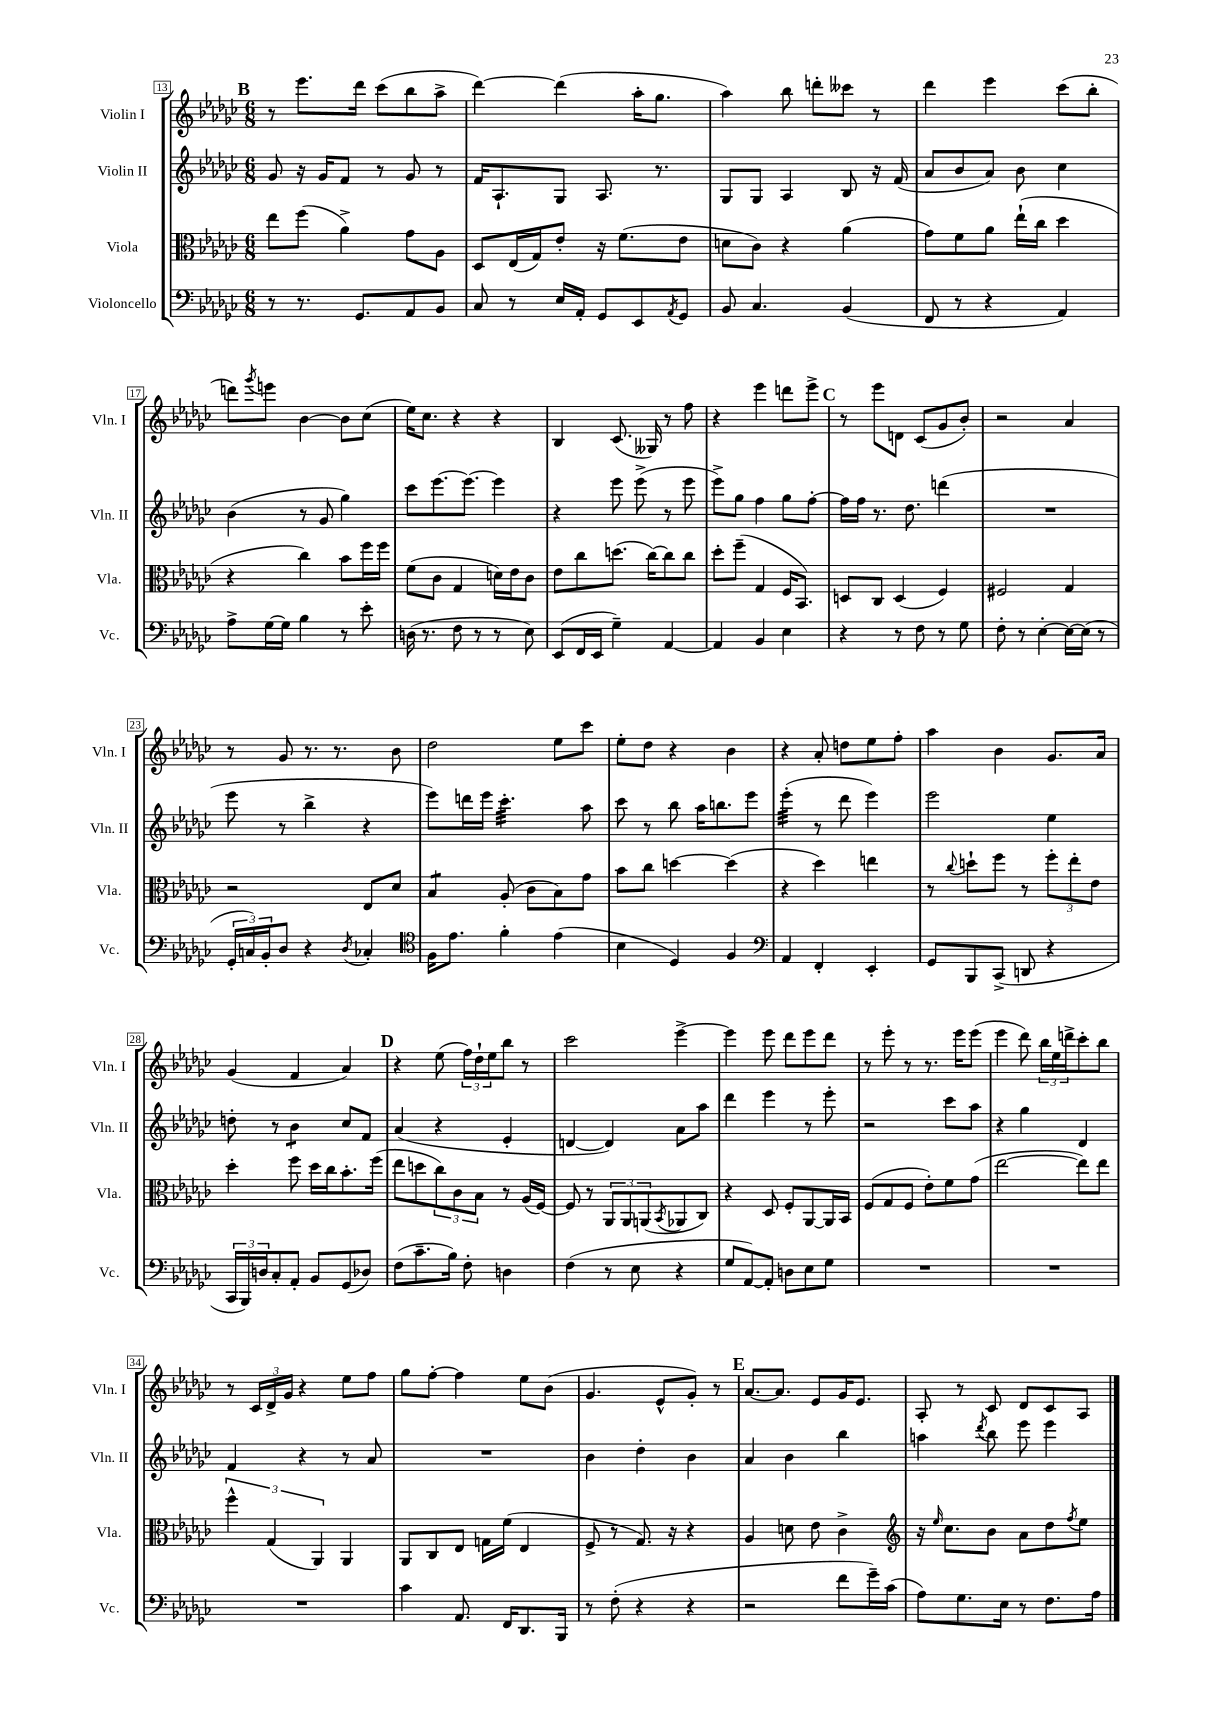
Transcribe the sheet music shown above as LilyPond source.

<<
\new StaffGroup <<
\new Staff = "s0" \with { instrumentName = "Violin I" shortInstrumentName = "Vln. I" } {
    \clef treble \key ges \major \numericTimeSignature \time 6/8
    \mark \markup { \bold "B" } r8 ees'''8. des'''16 ces'''8( bes''8 aes''8-> |
    des'''4~) des'''4( aes''16-. ges''8. |
    aes''4) bes''8 d'''8-. ceses'''8 r8 |
    des'''4 ees'''4 ces'''8( bes''8-. |
    d'''8) \acciaccatura { ges'''8 } e'''8 bes'4~ bes'8 ces''8( |
    ees''16) ces''8. r4 r4 |
    bes4 ces'8.( geses16) r8 f''8 |
    r4 ees'''4 d'''8 ees'''8-> |
    \mark \markup { \bold "C" } r8 ees'''8 d'8 ces'8( ges'8 bes'8-.) |
    r2 aes'4 |
    r8 ges'8 r8. r8. bes'8 |
    des''2 ees''8 ces'''8 |
    ees''8-. des''8 r4 bes'4 |
    r4 aes'8-. d''8 ees''8 f''8-. |
    aes''4 bes'4 ges'8. aes'16 |
    ges'4( f'4 aes'4) |
    \mark \markup { \bold "D" } r4 ees''8( \tuplet 3/2 { f''16) des''16-! ees''16 } bes''8 r8 |
    ces'''2 ees'''4~-> |
    ees'''4 ees'''8 des'''8 ees'''8 des'''8 |
    r8 ees'''8-. r8 r8. ees'''16 ees'''8( |
    ees'''4 des'''8) \tuplet 3/2 { bes''16 ees''16 d'''16-> } ces'''8-. bes''8 |
    r8 \tuplet 3/2 { ces'16 des'16-> ges'16 } r4 ees''8 f''8 |
    ges''8 f''8~-. f''4 ees''8 bes'8( |
    ges'4. ees'8-^ ges'8-.) r8 |
    \mark \markup { \bold "E" } aes'8.~ aes'8. ees'8 ges'16 ees'8. |
    aes8-. r8 ces'8 des'8 ces'8 aes8 \bar "|." |
}
\new Staff = "s1" \with { instrumentName = "Violin II" shortInstrumentName = "Vln. II" } {
    \clef treble \key ges \major \numericTimeSignature \time 6/8
    \mark \markup { \bold "B" } ges'8 r16 ges'16 f'8 r8 ges'8 r8 |
    f'16 aes8.-! ges8 aes8. r8. |
    ges8 ges8 aes4 bes8 r16 f'16( |
    aes'8 bes'8 aes'8) bes'8 ces''4 |
    bes'4( r8 ges'8 ges''4) |
    ces'''8 ees'''8.~ ees'''8.~ ees'''4 |
    r4 ees'''8 ees'''8->( r8 ees'''8 |
    ees'''8->) ges''8 f''4 ges''8 f''8~-. |
    \mark \markup { \bold "C" } f''16 f''16 r8. des''8. d'''4( |
    R2. |
    ees'''8 r8 bes''4-> r4 |
    ees'''8) d'''16 ees'''16 ces'''4.:32-. aes''8 |
    ces'''8 r8 bes''8 aes''16 b''8. ees'''8 |
    ees'''4:32-.( r8 des'''8 ees'''4) |
    ees'''2 ees''4 |
    d''8-. r8 bes'4:8 ces''8 f'8 |
    \mark \markup { \bold "D" } aes'4( r4 ees'4-. |
    d'4~ d'4) aes'8 aes''8 |
    des'''4 ees'''4 r8 ees'''8-. |
    r2 ces'''8 aes''8 |
    r4 ges''4 des'4 |
    f'4 r4 r8 aes'8 |
    R2. |
    bes'4 des''4-. bes'4 |
    \mark \markup { \bold "E" } aes'4 bes'4 bes''4 |
    a''4 \acciaccatura { des'''8 } bes''8 ees'''8 ees'''4 \bar "|." |
}
\new Staff = "s2" \with { instrumentName = "Viola" shortInstrumentName = "Vla." } {
    \clef alto \key ges \major \numericTimeSignature \time 6/8
    \mark \markup { \bold "B" } ees''8 f''8( aes'4->) ges'8 aes8 |
    des8 ees16( ges16) ees'8-. r16 f'8.( ees'8 |
    d'8 ces'8) r4 aes'4( |
    ges'8) f'8 aes'8 ees''16-!( ces''16 des''4 |
    r4 ces''4) bes'8 f''16 f''16 |
    f'8( ces'8 ges4 d'16) ees'16 ces'8 |
    ees'8 ces''8 d''8.( ces''16~) ces''8 ces''8 |
    des''8-. f''8--( ges4 f16 bes,8.) |
    \mark \markup { \bold "C" } d8 ces8 d4( f4) |
    fis2 ges4 |
    r2 ees8 des'8 |
    bes4:8 aes8-.( ces'8 bes8) ges'8 |
    bes'8 ces''8 d''4~ d''4( |
    r4 des''4) e''4 |
    r8 \appoggiatura { ces''8 } d''8-! f''8 r8 \tuplet 3/2 { f''8-. ees''8-. ees'8 } |
    des''4-. f''8 des''16 ces''16 bes'8.-. f''16( |
    \mark \markup { \bold "D" } ees''8 d''8 \tuplet 3/2 { ces''8) ces'8 bes8 } r8 aes16( f16~) |
    f8 r8 \tuplet 3/2 { aes,8 aes,8 a,8( } \acciaccatura { bes,8 } aes,8 ces8) |
    r4 des8 f8-. aes,8~ aes,16 bes,16 |
    f8( ges8 f8 ees'8-.) f'8 ges'8( |
    ees''2~ ees''8) ees''8 |
    \tuplet 3/2 { f''4-^ ges4( aes,4) } aes,4 |
    aes,8 ces8 ees8 g16 f'16( ees4 |
    f8-> r8 ges8.) r16 r4 |
    \mark \markup { \bold "E" } aes4 d'8 ees'8 ces'4-> |
    \clef treble r16 \grace { ees''16 } ces''8. bes'8 aes'8 des''8 \acciaccatura { f''8 } ees''8 \bar "|." |
}
\new Staff = "s3" \with { instrumentName = "Violoncello" shortInstrumentName = "Vc." } {
    \clef bass \key ges \major \numericTimeSignature \time 6/8
    \mark \markup { \bold "B" } r8 r8. ges,8. aes,8 bes,8 |
    ces8 r8 ees16 aes,16-. ges,8 ees,8 \acciaccatura { aes,8 } ges,8 |
    bes,8 ces4. bes,4( |
    f,8 r8 r4 aes,4) |
    aes8-> ges16~ ges16 bes4 r8 ees'8-. |
    d16( r8. f8 r8 r8 ees8) |
    ees,8( f,16 ees,16 ges4--) aes,4~ |
    aes,4 bes,4 ees4 |
    \mark \markup { \bold "C" } r4 r8 f8 r8 ges8 |
    f8-. r8 ees4~-. ees16~ ees16( r8 |
    \tuplet 3/2 { ges,16-. c16) bes,16-. } des8 r4 \acciaccatura { des8 } ces4-. |
    \clef tenor f16 ees'8. f'4-. ees'4( |
    bes4 des4) f4 |
    \clef bass aes,4 f,4-. ees,4-. |
    ges,8 bes,,8 ces,8->( d,8 r4 |
    \tuplet 3/2 { ces,16 bes,,16) d16 } ces8-. aes,8-. bes,8 ges,8( des8) |
    \mark \markup { \bold "D" } f8( ces'8.-- bes16) f8-. d4 |
    f4( r8 ees8 r4 |
    ges8 aes,8~) aes,8-. d8 ees8 ges8 |
    R2. |
    R2. |
    R2. |
    ces'4 aes,8. f,16 des,8. bes,,16 |
    r8 f8-.( r4 r4 |
    \mark \markup { \bold "E" } r2 f'8 ges'16--) ces'16( |
    aes8) ges8. ees16 r8 f8. aes16 \bar "|." |
}
>>
>>
\layout { \context { \Score currentBarNumber = #13 \override BarNumber.stencil = #(make-stencil-boxer 0.1 0.3 ly:text-interface::print) } }
